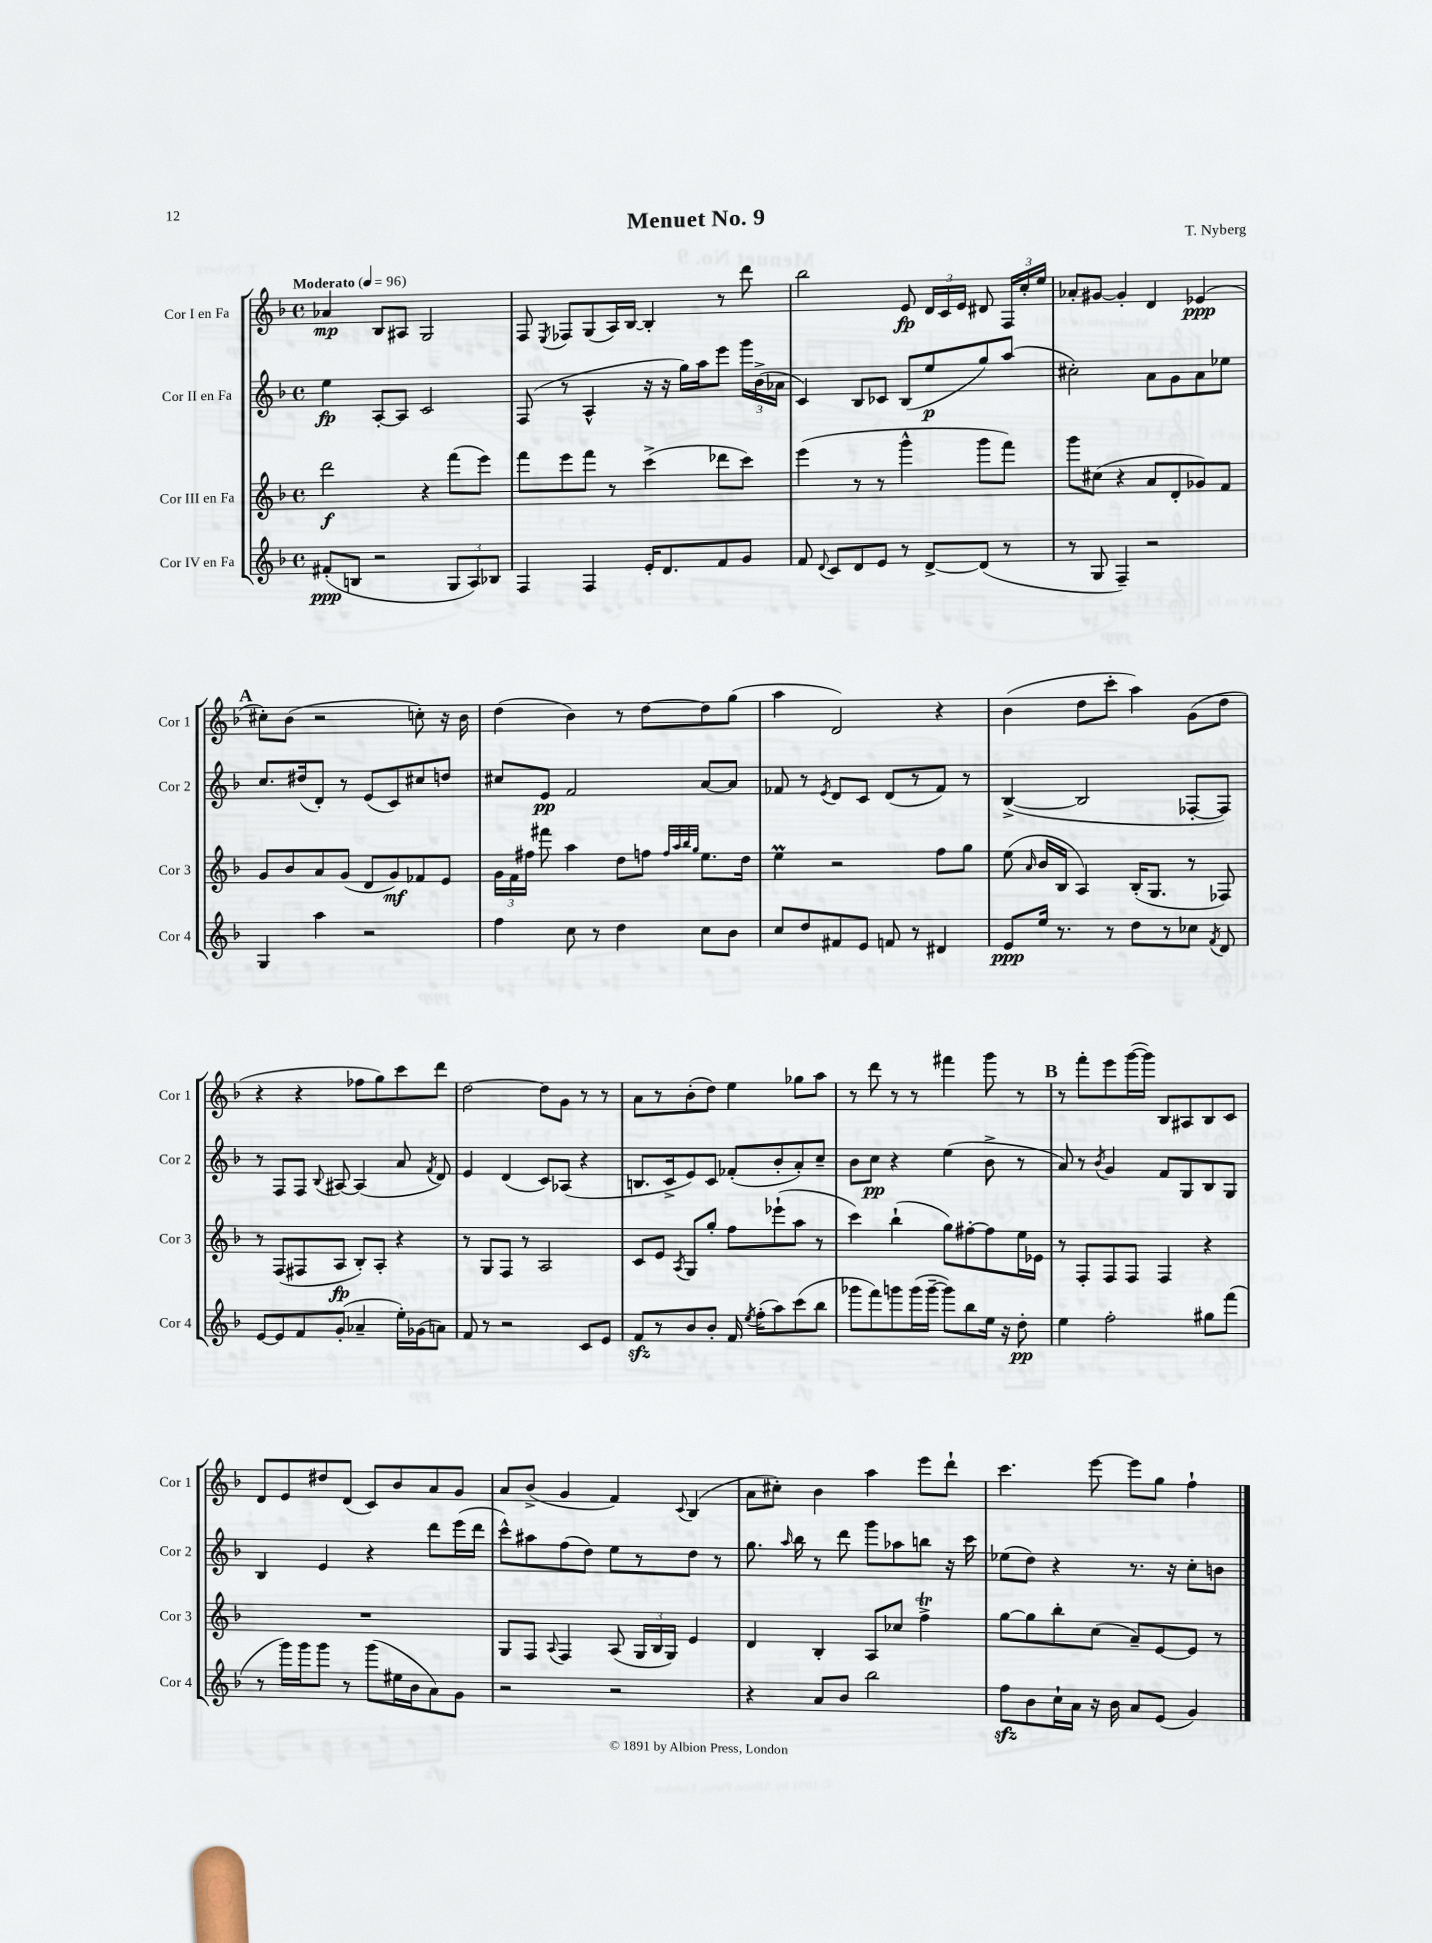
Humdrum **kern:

**kern	**kern	**kern	**kern
*staff4	*staff3	*staff2	*staff1
*clefG2	*clefG2	*clefG2	*clefG2
*k[b-]	*k[b-]	*k[b-]	*k[b-]
*M4/4	*M4/4	*M4/4	*M4/4
*met(c)	*met(c)	*met(c)	*met(c)
*MM96	*MM96	*MM96	*MM96
(8f#'	2ddd	4ee	4a-
8B	.	.	.
2r	.	[8A'	8B-
.	.	8A]	8A#
.	4r	2c	2G
12G	(8fff	.	.
12A)	.	.	.
.	8eee)	.	.
12B-	.	.	.
=	=	=	=
4F	8fff	(8F	8F
.	.	.	8qE
.	8eee	8r	8F-
4F	8fff	4A^^	(8G
.	8r	.	16A)
.	.	.	[16B-
16e'	(4ccc^	16r	4B-']
8.d	.	16r	.
.	.	16gg)	.
.	.	16aa	.
8f	8ddd-	8eee	8r
8g	8ccc)	24ggg	8ddd
.	.	(24b-^	.
.	.	24a-	.
=	=	=	=
8f	(4eee	4c)	2bb-
8qqd	.	.	.
8c	.	.	.
8d	8r	8B-	.
8e	8r	8c-	.
8r	4ggg^^	(8B-	8e
[8d^	.	8ee	24d
.	.	.	24c
.	.	.	24e
(8d]	8ggg	8gg)	8d#
8r	8fff)	(8aa	24F
.	.	.	24cc'
.	.	.	24ee
=	=	=	=
8r	8ggg	2cc#')	8a-'
8G	(8cc#	.	[8g#
4F~)	4r	.	4g#']
2r	8a	8a	4d
.	8d'	8g	.
.	8g-)	8a	(4e-
.	8f	8ee-	.
=	=	=	=
4G	8g	8.cc	8cc#')
.	8b-	.	(8b-
.	.	(16dd#	.
4aa	8a	8d')	2r
.	(8g	8r	.
2r	8d	(8e	.
.	8g)	8c)	.
.	8f-	8cc#	8cc')
.	8e	8dd	16r
.	.	.	16b-
=	=	=	=
4ff	24g	8cc#	(4dd
.	24f	.	.
.	24ff#	.	.
.	8fff#	8e	.
8cc	4aa	2f	4b-)
8r	.	.	.
4dd	8dd	.	8r
.	8ff	.	[8dd
.	32qqff	.	.
.	32qqaa	.	.
.	32qqbb-	.	.
.	32qqgg	.	.
8cc	8.ee	[8a	8dd]
8b-	.	8a]	(8gg
.	16dd	.	.
=	=	=	=
8cc	4ee	8f-	4aa
8dd	.	8r	.
.	.	8qe	.
8f#	2r	8d	2d)
8e	.	8c	.
8f	.	(8d	.
8r	.	8r	.
4d#	8ff	8f-)	4r
.	8gg	8r	.
=	=	=	=
8e	(8ee	([4B-^	(4b-
.	16qqa	.	.
16ee	16b-	.	.
8.r	16B-	.	.
.	4A)	2B-]	8dd
8r	.	.	8ccc'
8dd	(16B-'	.	4aa)
.	8.G	.	.
8r	.	.	.
8cc-	8r	[8F-'	(8g
8qf	.	.	.
8d	8F-)	8F-])	8dd
=	=	=	=
[8e	8r	8r	4r
8e]	(8F	8F	.
8f	8F#	8F	4r
.	.	8qqB-	.
(8g'	8A	[8A#	.
4a-~	8B-')	(4A#]	8ff-
.	8A'	.	8gg)
16ee')	4r	8a	8ccc
(16g-	.	.	.
.	.	8qf	.
8a)	.	8d)	8ddd
=	=	=	=
8f	8r	4e	[2dd
8r	8G	.	.
2r	8F	(4d	.
.	8r	.	.
.	2A	8c)	8dd]
.	.	(8A-	8g
8c	.	4r	8r
8e	.	.	8r
=	=	=	=
8f	8c	8.B	8a
8r	8e	.	8r
.	.	16c^	.
.	8qA	.	.
8b-	8G	8e)	(8b-'
8b-'	8gg'	8c	8dd)
16f	8ff	(8f-'	4ee
8qee	.	.	.
(16ff'	.	.	.
8aa)	(8eee-`	8b-'	.
(8ccc	8aa	8a')	8gg-
8bb-	8r	8cc~	8aa
=	=	=	=
8ggg-	4ccc)	8b-	8r
8fff)	.	8cc	8ddd
8ggg	(4bb-`	4r	8r
(16ggg	.	.	8r
[16ggg~	.	.	.
8ggg])	8gg)	(4ee	4fff#
8bb-	[8ff#'	.	.
16ee	8ff#]	8b-^	8ggg
16r	.	.	.
8dd'	16ee	8r	8r
.	16e-	.	.
=	=	=	=
4ee	8r	8a)	8r
.	8F'	8r	8fff'
.	.	8qb-	.
2ff'	8F	4g	8eee
.	8F	.	([16ggg
.	.	.	16ggg])
.	4F	8f	8B-
.	.	8G	8A#
8gg#	4r	8B-	8B-
(8fff	.	8G	8c
=	=	=	=
8r	1r	4B-	8d
16ggg)	.	.	8e
16ggg	.	.	.
8ggg	.	4e	8dd#
8r	.	.	(8d
(8ggg	.	4r	8c)
16ee#	.	.	8b-
16b-	.	.	.
8a)	.	8ddd	8a
8g	.	(16eee	8g
.	.	16ddd	.
=	=	=	=
2r	8G	8ccc^^)	8a
.	8F	8aa#	(8b-^
.	8qqA	.	.
.	4F	(8ff	4g
.	.	8dd)	.
2r	(8A	8ee	4f)
.	24G	8r	.
.	24B-	.	.
.	24G)	.	.
.	.	.	8qqc
.	4e	8dd	(4B-
.	.	8r	.
=	=	=	=
4r	4d	8.gg	8a
.	.	.	8cc#')
.	.	16qqaa	.
.	.	16bb-	.
8a	4B-'	8r	4b-
8b-	.	8ddd	.
2bb-	8A	8ggg	4aa
.	8cc-	8aa-	.
.	4ff^	8bb	8eee
.	.	16r	8ddd`
.	.	16ccc	.
=	=	=	=
8ff	[8gg	(8ee-	4.ccc
8b-	8gg]	8dd)	.
16cc`	8bb-'	4r	.
16a	.	.	.
16r	(8cc	.	[8eee
16b-	.	.	.
8a	8a~)	8.r	8eee]
(8e	[8e	.	8gg
.	.	16r	.
4g)	8e]	8cc'	4ff`
.	8r	8b	.
==	==	==	==
*-	*-	*-	*-
